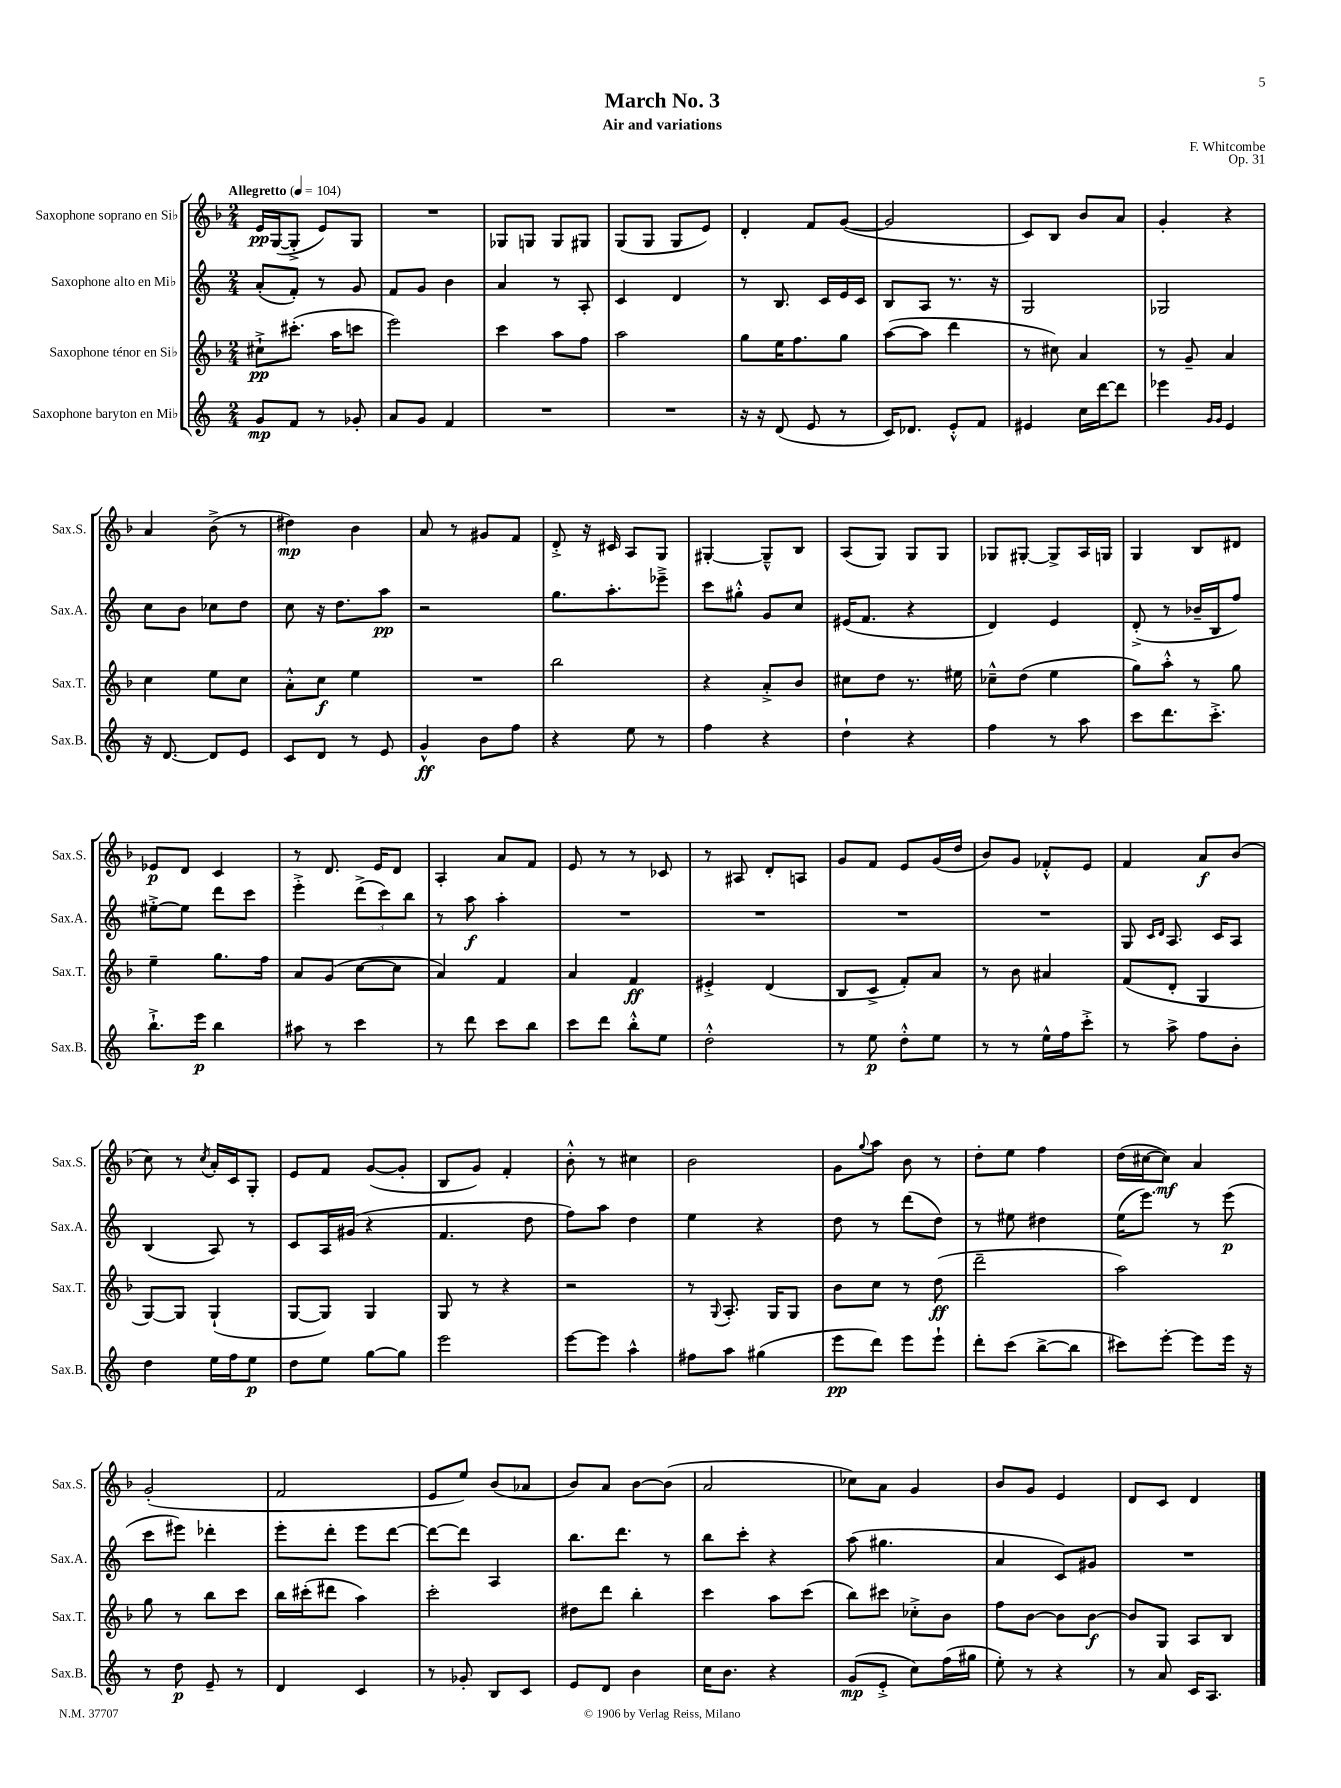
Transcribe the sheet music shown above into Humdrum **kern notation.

**kern	**kern	**kern	**kern
*staff4	*staff3	*staff2	*staff1
*clefG2	*clefG2	*clefG2	*clefG2
*k[]	*k[b-]	*k[]	*k[b-]
*M2/4	*M2/4	*M2/4	*M2/4
*MM104	*MM104	*MM104	*MM104
8g	8cc#`^	(8a'	16e
.	.	.	([16G
8f	(8.ccc#'	8f')	8G'^]
8r	.	8r	8e)
.	16aa	.	.
8g-'	8ccc	8g	8G
=	=	=	=
8a	2eee)	8f	2r
8g	.	8g	.
4f	.	4b	.
=	=	=	=
2r	4ccc	4a	8G-
.	.	.	8G
.	8aa	8r	8G
.	8ff	8A'	8G#
=	=	=	=
2r	2aa	4c	(8G
.	.	.	8G
.	.	4d	8G
.	.	.	8e)
=	=	=	=
16r	8gg	8r	4d'
16r	.	.	.
(8d	16ee	8.B	.
.	8.ff	.	.
8e	.	.	8f
.	.	16c	.
8r	8gg	16e	([8g
.	.	16c	.
=	=	=	=
16c)	([8aa	8B	2g]
8.d-	.	.	.
.	8aa]	8A	.
8e'^^	4ddd	8.r	.
8f	.	.	.
.	.	16r	.
=	=	=	=
4e#	8r	2G	8c)
.	8cc#)	.	8B-
16cc	4a	.	8b-
[16ddd	.	.	.
8ddd]	.	.	8a
=	=	=	=
4eee-	8r	2G-	4g'
.	8g~	.	.
16qqg	.	.	.
16qqg	.	.	.
4e	4a	.	4r
=	=	=	=
16r	4cc	8cc	4a
[8.d	.	.	.
.	.	8b	.
8d]	8ee	8cc-	(8b-^
8e	8cc	8dd	8r
=	=	=	=
8c	8a'^^	8cc	4dd#)
8d	8cc	16r	.
.	.	8.dd	.
8r	4ee	.	4b-
8e	.	8aa	.
=	=	=	=
4g^^	2r	2r	8a
.	.	.	8r
8b	.	.	8g#
8ff	.	.	8f
=	=	=	=
4r	2bb-	8.gg	8d'^
.	.	.	16r
.	.	8.aa'	16c#
8ee	.	.	8A
8r	.	8eee-~^	8G
=	=	=	=
4ff	4r	8ccc	[4G#'
.	.	8gg#'^^	.
4r	8a'^	8g	8G#~^^]
.	8b-	8cc	8B-
=	=	=	=
4dd`	8cc#	(16e#	(8A
.	.	8.f	.
.	8dd	.	8G)
4r	8.r	4r	8G
.	.	.	8G
.	16ee#	.	.
=	=	=	=
4ff	8cc-~^^	4d)	8G-
.	(8dd	.	[8G#'
8r	4ee	4e	8G#^]
8aa	.	.	16A
.	.	.	16G
=	=	=	=
8ccc	8gg)	(8d'^	4G
8.ddd	8aa'^^	8r	.
.	8r	16b-~	8B-
8.ccc'^	.	16B	.
.	8gg	8ff)	8d#
=	=	=	=
8.bb`^	4ee~	[8ee#'^	8e-
.	.	8ee#]	8d
16eee	.	.	.
4bb	8.gg	8ddd	4c
.	.	8ccc	.
.	16ff	.	.
=	=	=	=
8aa#	8a	4eee'^	8r
8r	(8g	.	8.d
4ccc	[8cc	(12ddd^	.
.	.	.	16e
.	.	12ccc)	.
.	8cc]	.	8d
.	.	12bb	.
=	=	=	=
8r	4a)	8r	4A'
8ddd	.	8aa	.
8ccc	4f	4aa'	8a
8bb	.	.	8f
=	=	=	=
8ccc	4a	2r	8e
8ddd	.	.	8r
8bb'^^	4f	.	8r
8ee	.	.	8c-
=	=	=	=
2dd'^^	4e#'^	2r	8r
.	.	.	8A#
.	(4d	.	8d'
.	.	.	8A
=	=	=	=
8r	8B-	2r	8g
8ee	8c^	.	8f
8dd'^^	8f')	.	8e
8ee	8a	.	(16g
.	.	.	16dd
=	=	=	=
8r	8r	2r	8b-)
8r	8b-	.	8g
16ee^^	4a#	.	8f-'^^
16ff	.	.	.
8ccc'^	.	.	8e
=	=	=	=
8r	(8f	8G	4f
.	.	16qqc	.
.	.	16qqd	.
8aa^	8d'	8.A	.
8ff	4G	.	8a
.	.	16c	.
8b'	.	8A	(8b-
=	=	=	=
4dd	[8G)	(4B	8cc)
.	8G]	.	8r
.	.	.	8qcc
16ee	(4G`	8A)	16a'
16ff	.	.	16c
8ee	.	8r	8G'
=	=	=	=
8dd	[8G	8c	8e
8ee	8G])	16A	8f
.	.	(16g#	.
[8gg	4G	4r	([8g
8gg]	.	.	8g']
=	=	=	=
2eee	8G	4.f	8B-
.	8r	.	8g)
.	4r	.	4f'
.	.	8dd	.
=	=	=	=
[8eee	2r	8ff)	8b-'^^
8eee]	.	8aa	8r
4aa^^	.	4dd	4cc#
=	=	=	=
8ff#	8r	4ee	2b-
.	8qqG	.	.
8aa	8.A'	.	.
(4gg#	.	4r	.
.	16G	.	.
.	8G	.	.
=	=	=	=
8eee	8b-	8dd	8g
.	.	.	8qqgg
8ddd)	8cc	8r	8aa
8eee	8r	(8ddd	8b-
8eee`	(8dd	8dd)	8r
=	=	=	=
8ddd'	2ddd~	8r	8dd'
(8ccc	.	8ee#	8ee
[8bb^	.	4dd#	4ff
8bb]	.	.	.
=	=	=	=
8ccc#)	2aa)	(16ee	(16dd
.	.	8.eee)	[16cc#
[8eee'	.	.	8cc#])
8eee]	.	8r	4a
16eee	.	(8eee	.
16r	.	.	.
=	=	=	=
8r	8gg	8ccc	(2g'
8dd	8r	8eee#)	.
8e~	8bb-	4ddd-'	.
8r	8ccc	.	.
=	=	=	=
4d	16bb-	8eee'	2f
.	(16ccc#'	.	.
.	8ddd#	8ddd'	.
4c	4aa)	8eee	.
.	.	[8ddd	.
=	=	=	=
8r	2ccc'	8ddd_	8e
8g-'	.	8ddd]	8ee)
8B	.	4A	(8b-
8c	.	.	8a-
=	=	=	=
8e	8dd#	8.bb	8b-)
8d	8ddd	.	8a
.	.	8.ddd	.
4b	4bb-'	.	[8b-
.	.	8r	(8b-]
=	=	=	=
16cc	4ccc	8bb	2a
8.b	.	.	.
.	.	8ccc'	.
4r	8aa	4r	.
.	(8ccc	.	.
=	=	=	=
(8g	8bb-)	(8aa	8cc-)
8e'^	8ccc#	4.gg#	8a
8cc)	8cc-'^	.	4g
(16ff	8b-	.	.
16gg#	.	.	.
=	=	=	=
8ee')	8ff	4a	8b-
8r	[8b-	.	8g
4r	8b-]	8c)	4e
.	[8b-	8g#	.
=	=	=	=
8r	8b-]	2r	8d
8a	8G	.	8c
16c	8A	.	4d
8.A	.	.	.
.	8B-	.	.
==	==	==	==
*-	*-	*-	*-
